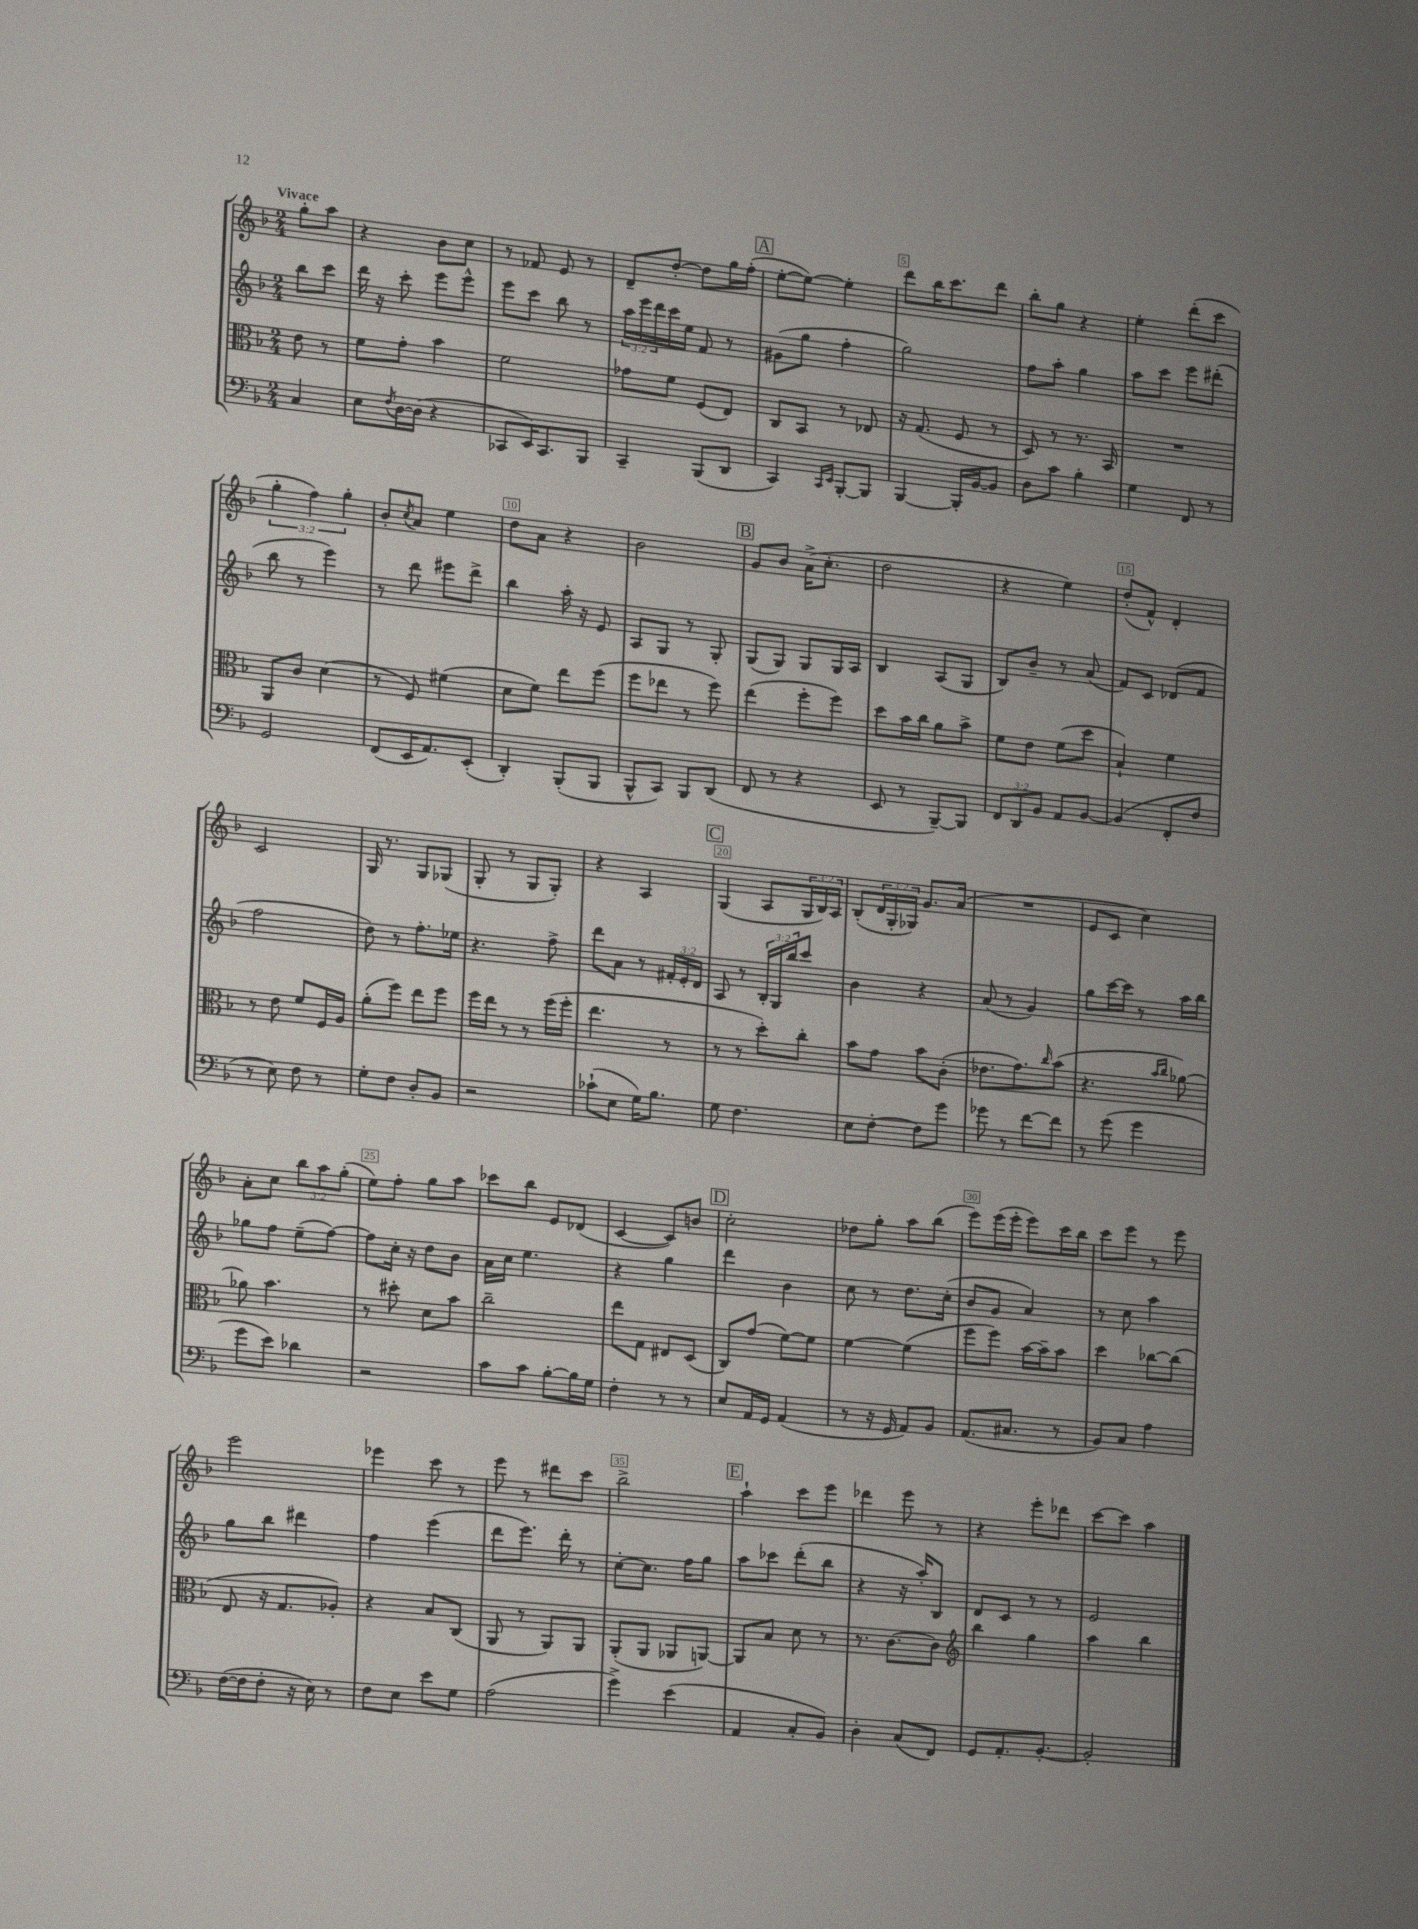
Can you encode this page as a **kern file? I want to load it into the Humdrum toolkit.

**kern	**kern	**kern	**kern
*staff4	*staff3	*staff2	*staff1
*clefF4	*clefC3	*clefG2	*clefG2
*k[b-]	*k[b-]	*k[b-]	*k[b-]
*M2/4	*M2/4	*M2/4	*M2/4
4C	8e	8bb-	8gg'
.	8r	8ccc	8aa
=	=	=	=
8E	8f	16ddd	4r
.	.	16r	.
8qF	.	.	.
[16D	8g'	8ccc'	.
(16D]	.	.	.
4r	4b-	8eee	8b-
.	.	8eee^^	8cc
=	=	=	=
8CC-	2f	8eee	8r
16EE)	.	8ccc	8f-
8.CC-	.	.	.
.	.	8bb-	8e
8BBB-	.	8r	8r
=	=	=	=
4CC~	8g-	24aa	8d~
.	.	24eee	.
.	.	24ddd	.
.	8f	16ccc	[8dd'
.	.	16ee	.
(8BBB-	(8F	8f	8dd]
8DD	8E)	8r	16gg
.	.	.	(16ff'
=	=	=	=
4CC)	8C	(8g#	[8ee'
.	8BB-	8gg	8ee_)
16qqCC	.	.	.
16qqEE	.	.	.
[8BBB-'	8r	4ff'	4ee']
8BBB-]	8E-	.	.
=	=	=	=
[4BBB-	16r	2gg)	8ddd
.	(8.G	.	.
.	.	.	16bb-
.	.	.	8.ccc
16BBB-']	8F	.	.
[16BB-	.	.	.
8BB-]	8r	.	8ddd
=	=	=	=
8D	8D)	8ff	8bb-'
8c	8r	8aa'	8gg
4B-'	8.r	4gg	4r
.	16BB-	.	.
=	=	=	=
4G	2r	8aa	4ee'
.	.	8ccc	.
8FF	.	8eee	(8ddd'
8r	.	(8ddd#'	8ccc
=	=	=	=
2GG	8AA	8bb-	6gg'
.	8c	8r	.
.	.	.	6ff)
.	(4d	4eee)	.
.	.	.	6gg'
=	=	=	=
(8FF	8r	8r	8b-'
.	.	.	8qcc
16EE	8F)	8ddd	8a
8.AA)	.	.	.
.	(4f#	8eee#	4ee
(8EE'	.	8ddd^	.
=	=	=	=
4DD')	8d	4bb-	8dd
.	8f)	.	8a
(8BBB-'	8ee	16aa'	4r
.	.	16r	.
8BBB-	(8ff	8e	.
=	=	=	=
8BBB-^^	8ff	8A	2b-
8CC)	8ee-	8G	.
8BBB-	8r	8r	.
(8DD	8ff)	8G'	.
=	=	=	=
8FF	(4ee	(8G	8g
8r	.	8G)	8b-
4r	8ff'	8G	(16a^
.	.	.	8.cc'
.	8ff)	16G	.
.	.	16A	.
=	=	=	=
8EE	8dd	4B-	2dd
8r	16b-	.	.
.	16cc	.	.
[8BBB-~)	8a	(8A	.
8BBB-]	8b-^	8G	.
=	=	=	=
12FF	8f	8B-)	4r
12DD	.	.	.
.	8e	8b-~	.
12BB-	.	.	.
8AA	(8f	8r	4ee)
[8BB-	8dd	(8a	.
=	=	=	=
(4BB-]	4B-`)	8f)	(8dd'
.	.	8c	8f^^)
8FF'	4f	(8d-	4d'
8F	.	8f	.
=	=	=	=
8r	8r	2ff	2c
8E)	8e	.	.
8F	8f	.	.
8r	16F	.	.
.	16A	.	.
=	=	=	=
8G'	(8a'	8dd)	16G
.	.	.	8.r
8F	8ff)	8r	.
8D'	8ee	8.ff'	8G
8BB-	8ff	.	(8G-
.	.	16ee-	.
=	=	=	=
2r	16ff	4.r	8G'
.	16ee	.	.
.	8r	.	8r
.	8r	.	8G
.	(16ff	8ff^	8G')
.	16ff'	.	.
=	=	=	=
(8c-`	4.ee	8ddd	4r
8E	.	8a	.
16G)	.	8r	4A
8.B-	.	.	.
.	8r	24f#'	.
.	.	24e'	.
.	.	24d	.
=	=	=	=
8G	8r	8A	(4G
4.F	8r	8r	.
.	8dd')	24B-'	8A
.	.	24G	.
.	.	24bb-	.
.	8cc'	8ccc	24G
.	.	.	24B-)
.	.	.	24A
=	=	=	=
8E	8b-	4b-	(8B-'
[8F'	8g	.	24d
.	.	.	24G'
.	.	.	24G-)
8F]	8b-	4r	8.g
8g	(8c'	.	.
.	.	.	(16a
=	=	=	=
8g-	8.e-	(8a	2r
8r	.	8r	.
.	8.g)	.	.
[8f	.	4g)	.
.	16qqcc	.	.
8f]	(8b-	.	.
=	=	=	=
8r	4.r	8gg	8e
(8g	.	[16ccc	8c
.	.	16ccc]	.
4g	.	8r	4cc)
.	16qqb-	.	.
.	16qqcc	.	.
.	[8a-)	16aa	.
.	.	16bb-	.
=	=	=	=
8g	8a-]	8gg-	8a'
8e)	4.b-	8ff	8cc
4d-	.	(8ee~	12bb-
.	.	.	12aa
.	.	[8ff)	.
.	.	.	(12gg'
=	=	=	=
2r	8r	8ff]	8ee)
.	8dd#'	16cc'	8ff'
.	.	16r	.
.	8d	8dd	8gg
.	8b-	8b-	8aa
=	=	=	=
8c	2cc~	16a	8ccc-
.	.	16cc	.
8c	.	4.ee	8bb-
[8B-'	.	.	8e
16B-]	.	.	(8d-
16G	.	.	.
=	=	=	=
4F'	8ee	4r	[4c
.	8G	.	.
8r	8E#	4gg	8c])
8r	(8D	.	8b
=	=	=	=
8E	8C)	4ddd	2cc'
16AA	(8g	.	.
16GG	.	.	.
(4AA	[8f)	4b-	.
.	8f]	.	.
=	=	=	=
8r	[4f	8cc	8dd-
16r	.	8r	8gg'
16GG	.	.	.
8AA)	(4f]	8.dd	8aa
8BB-	.	.	(8bb-
.	.	(16cc'	.
=	=	=	=
(8.AA	8ff	8b-	8eee)
.	8ff)	8g	(16eee
8.C#	.	.	16eee'
.	[16b-	4a)	8eee)
.	16b-~]	.	.
8r	8b-	.	16ccc
.	.	.	16bb-
=	=	=	=
8BB-)	4dd	8r	8ccc
8C	.	8cc	8eee
4A	[8cc-	4aa	8r
.	(8cc-]	.	8eee
=	=	=	=
([16F	8E	8gg	2eee
16F]	.	.	.
8F'	16r	8bb-	.
.	8.G	.	.
16r	.	4ddd#	.
16E)	.	.	.
8r	8A-')	.	.
=	=	=	=
8F	4r	4ff	4eee-
8E	.	.	.
8e	8B-	(4eee	8ccc
8G	(8C	.	8r
=	=	=	=
(2A	8AA	8ddd	8eee
.	8r	8.eee)	8r
.	8AA)	.	8ddd#
.	.	16ddd'	.
.	8AA	8r	8ccc
=	=	=	=
4g^)	(8AA'	[8cc'	2bb-^
.	8AA	8.cc]	.
(4e	8AA-	.	.
.	.	16ff	.
.	[8AA)	8gg	.
=	=	=	=
4AA	8AA]	8aa	4aa`
.	8B-	8ccc-	.
8C'	8d	(8ddd'	8ccc
8BB-)	8r	8bb-	8eee
=	=	=	=
4D'	8.r	4r	4ddd-
.	[8.c	.	.
(8C	.	16r	8eee
.	.	16aa')	.
8FF)	8c]	8B-	8r
=	=	=	=
*	*clefG2	*	*
8GG	4bb-	8d	4r
8.AA'	.	8c	.
.	4gg	8r	8eee'
[8.BB-'	.	.	.
.	.	8r	8ddd-
=	=	=	=
2BB-']	4aa	2e	[8ccc
.	.	.	8ccc]
.	4bb-	.	4aa
==	==	==	==
*-	*-	*-	*-
